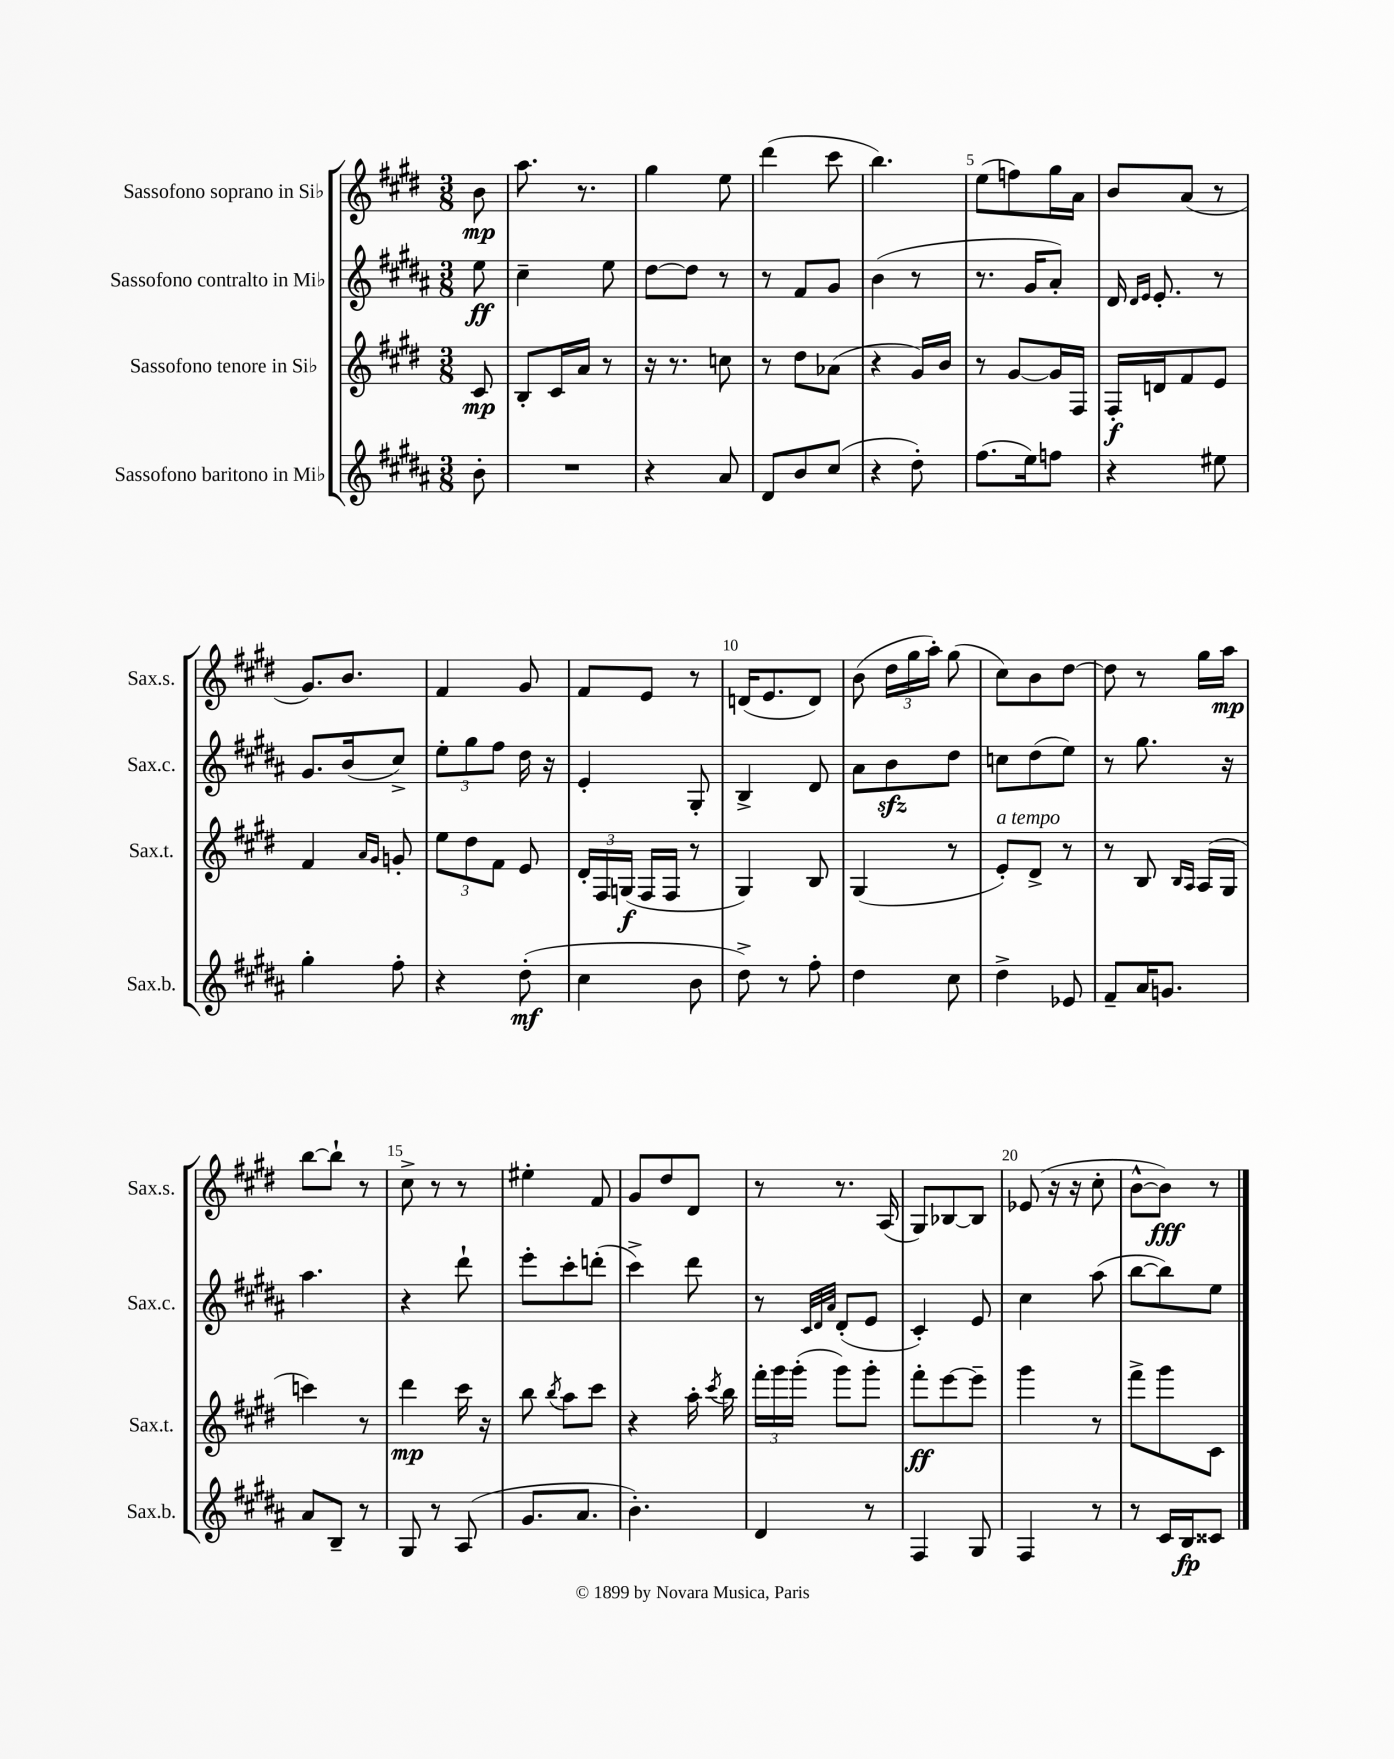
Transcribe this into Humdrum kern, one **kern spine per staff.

**kern	**kern	**kern	**kern
*staff4	*staff3	*staff2	*staff1
*clefG2	*clefG2	*clefG2	*clefG2
*k[f#c#g#d#a#]	*k[f#c#g#d#]	*k[f#c#g#d#a#]	*k[f#c#g#d#]
*M3/8	*M3/8	*M3/8	*M3/8
8b'	8c#	8ee	8b
=	=	=	=
4.r	8B'	4cc#~	8.aa
.	16c#	.	.
.	16a	.	8.r
.	8r	8ee	.
=	=	=	=
4r	16r	[8dd#	4gg#
.	8.r	.	.
.	.	8dd#]	.
8a#	8cc	8r	8ee
=	=	=	=
8d#	8r	8r	(4ddd#
8b	8dd#	8f#	.
(8cc#	(8a-	8g#	8ccc#
=	=	=	=
4r	4r	(4b	4.bb)
8dd#')	16g#)	8r	.
.	16b	.	.
=	=	=	=
(8.ff#	8r	8.r	(8ee
.	[8g#	.	8ff)
16ee)	.	16g#	.
8ff	16g#]	8a#')	16gg#
.	16F#	.	16a
=	=	=	=
4r	16F#'	16d#	8b
.	.	16qqd#	.
.	.	16qqe	.
.	16d	8.e'	.
.	8f#	.	(8a
8ee#	8e	8r	8r
=	=	=	=
4gg#'	4f#	8.g#	8.g#)
.	.	(16b	8.b
.	16qqa	.	.
.	16qqg#	.	.
8ff#'	8g'	8cc#^)	.
=	=	=	=
4r	12ee	12ee'	4f#
.	12dd#	12gg#	.
.	12f#	12ff#	.
(8dd#'	8e	16dd#	8g#
.	.	16r	.
=	=	=	=
4cc#	24d#'	4e'	8f#
.	24F#	.	.
.	(24G	.	.
.	16F#	.	8e
.	16F#	.	.
8b	8r	8G#'	8r
=	=	=	=
8dd#^)	4G#)	4B^	(16d
.	.	.	8.e
8r	.	.	.
8ff#'	8B	8d#	8d)
=	=	=	=
4dd#	(4G#	8a#	(8b
.	.	8b	24dd#
.	.	.	24gg#
.	.	.	24aa')
8cc#	8r	8dd#	(8gg#
=	=	=	=
4dd#^	8e')	8cc	8cc#)
.	8d#^	(8dd#	8b
8e-	8r	8ee)	[8dd#
=	=	=	=
8f#~	8r	8r	8dd#]
16a#	8B	8.gg#	8r
8.g	.	.	.
.	16qqB	.	.
.	16qqA	.	.
.	(16A	.	16gg#
.	16G#	16r	16aa
=	=	=	=
8a#	4ccc)	4.aa#	[8bb
8B~	.	.	8bb`]
8r	8r	.	8r
=	=	=	=
8G#	4ddd#	4r	8cc#^
8r	.	.	8r
(8A#	16ccc#	8ddd#`	8r
.	16r	.	.
=	=	=	=
8.g#	8bb	8eee'	4ee#'
.	8qbb	.	.
.	8aa	8ccc#'	.
8.a#	.	.	.
.	8ccc#	(8ddd'	8f#
=	=	=	=
4.b')	4r	4ccc#^)	8g#
.	.	.	8dd#
.	16aa'	8ddd#	8d#
.	8qccc#	.	.
.	16bb	.	.
=	=	=	=
4d#	24fff#'	8r	8r
.	24ggg#	.	.
.	(24ggg#'	.	.
.	.	32qqc#	.
.	.	32qqd#	.
.	.	32qqa#	.
.	8ggg#)	(8d#'	8.r
8r	8ggg#'	8e	.
.	.	.	(16A
=	=	=	=
4F#	8fff#'	4c#')	8G#)
.	[8eee	.	[8B-
8G#	8eee~]	8e	8B-]
=	=	=	=
4F#	4ggg#	4cc#	(8e-
.	.	.	16r
.	.	.	16r
8r	8r	(8aa#	8cc#'
=	=	=	=
8r	8fff#^	[8bb	[8b^^
16c#	8ggg#	8bb])	8b])
16B	.	.	.
8c##	8c#	8ee	8r
==	==	==	==
*-	*-	*-	*-
